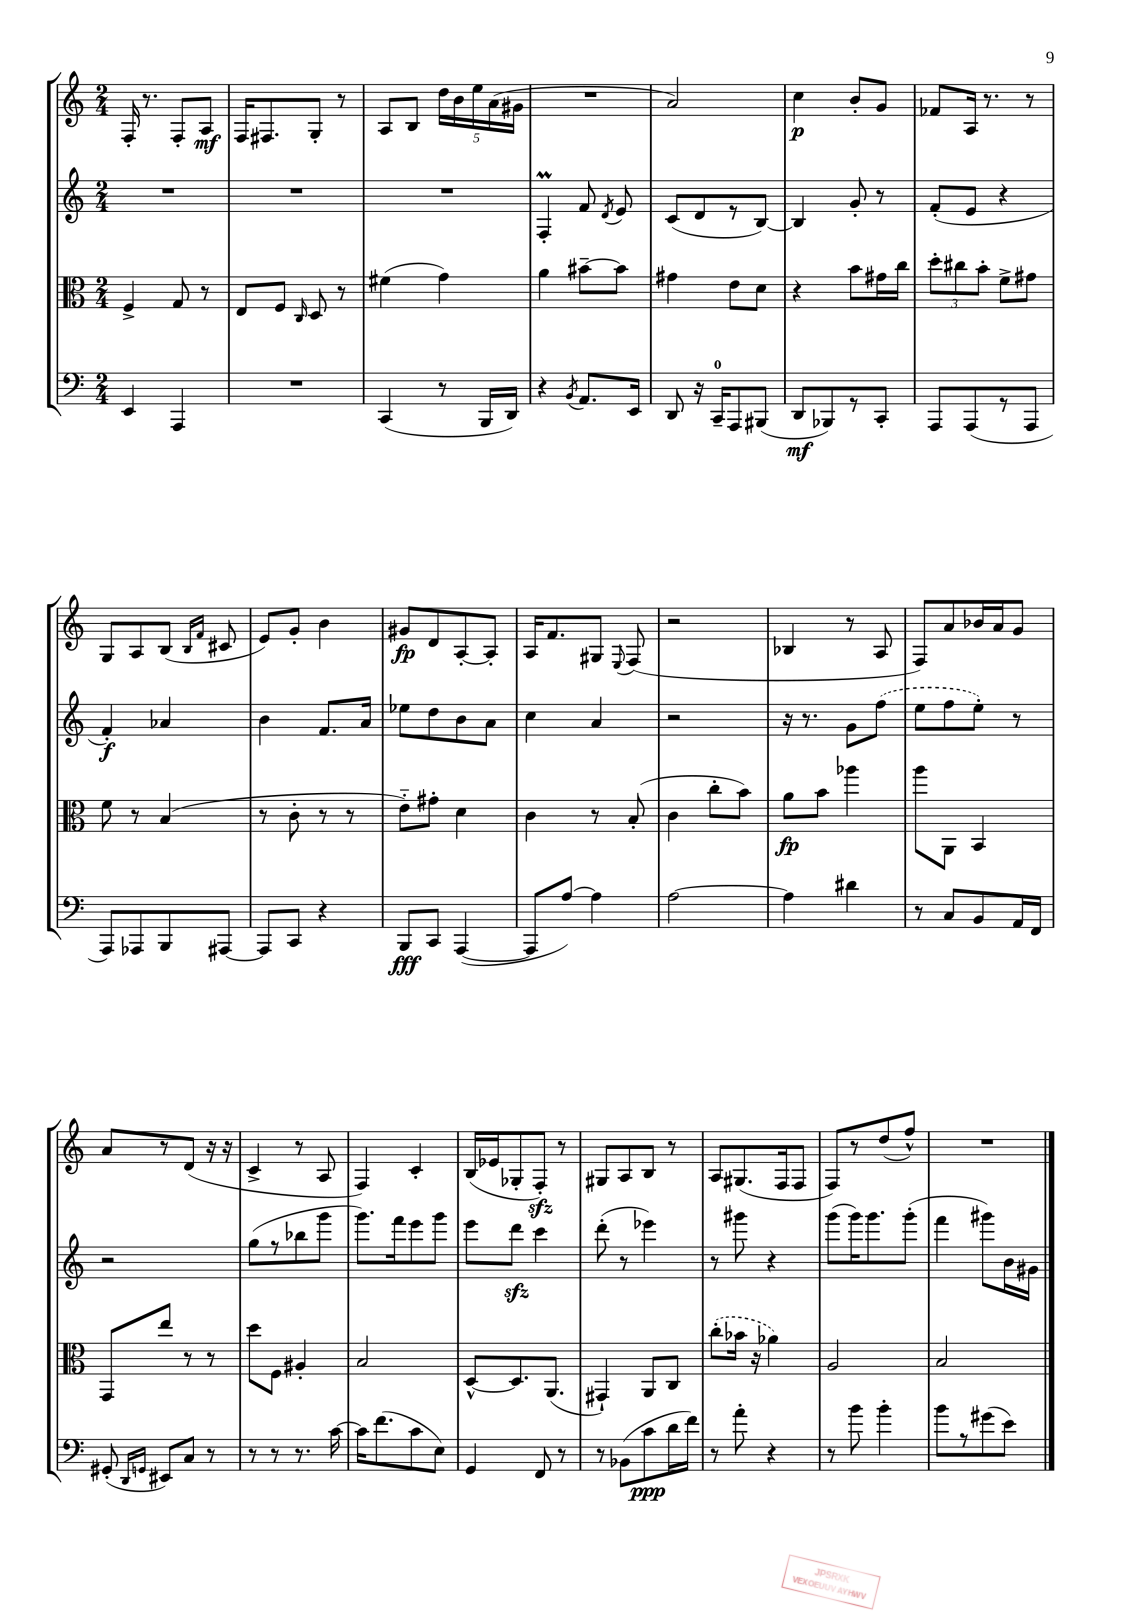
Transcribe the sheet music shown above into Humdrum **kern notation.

**kern	**dynam	**kern	**dynam	**kern	**dynam	**kern	**dynam
*part4	*part4	*part3	*part3	*part2	*part2	*part1	*part1
*staff4	*staff4	*staff3	*staff3	*staff2	*staff2	*staff1	*staff1
*clefF4	*	*clefC3	*	*clefG2	*	*clefG2	*
*k[]	*	*k[]	*	*k[]	*	*k[]	*
*M2/4	*	*M2/4	*	*M2/4	*	*M2/4	*
=13	=13	=13	=13	=13	=13	=13	=13
4EE/	.	4F^/	.	2r	.	16F'/	.
.	.	.	.	.	.	8.r	.
4AAA/	.	8G/	.	.	.	8F'/L	.
.	.	8r	.	.	.	8A/J	mf
=14	=14	=14	=14	=14	=14	=14	=14
2r	.	8E/L	.	2r	.	16F/KL	.
.	.	.	.	.	.	8.F#X/	.
.	.	8F/J	.	.	.	.	.
.	.	16qqC/	.	.	.	.	.
.	.	8D/	.	.	.	8G'/J	.
.	.	8r	.	.	.	8r	.
=15	=15	=15	=15	=15	=15	=15	=15
(4CC/	.	(4f#X\	.	2r	.	8A/L	.
.	.	.	.	.	.	8B/J	.
8r	.	4g\)	.	.	.	20dd\LL	.
.	.	.	.	.	.	20b\	.
.	.	.	.	.	.	20ee\	.
16BBB/LL	.	.	.	.	.	.	.
.	.	.	.	.	.	(20a\	.
16DD/JJ)	.	.	.	.	.	.	.
.	.	.	.	.	.	20g#X\JJ	.
=16	=16	=16	=16	=16	=16	=16	=16
4r	.	4a\	.	4FM'/	.	2r	.
8qBB/	.	.	.	.	.	.	.
8.AA/L	.	[8b#X~\L	.	8f/	.	.	.
.	.	.	.	8qd/	.	.	.
.	.	8b#\J]	.	8e/	.	.	.
16EE/Jk	.	.	.	.	.	.	.
=17	=17	=17	=17	=17	=17	=17	=17
8DD/	.	4g#X\	.	(8c/L	.	2a/)	.
16r	.	.	.	8d/	.	.	.
16CC~/KL	.	.	.	.	.	.	.
8AAA/	.	8e\L	.	8r	.	.	.
(8BBB#X/J	.	8d\J	.	[8B/J)	.	.	.
=18	=18	=18	=18	=18	=18	=18	=18
8DD/L	mf	4r	.	4B/]	.	4cc\	p
8BBB-X/)	.	.	.	.	.	.	.
8r	.	8b\L	.	8g'/	.	8b'/L	.
8CC'/J	.	16g#X\L	.	8r	.	8g/J	.
.	.	16cc\JJ	.	.	.	.	.
=19	=19	=19	=19	=19	=19	=19	=19
8AAA/L	.	12dd'\L	.	(8f'/L	.	8f-X/L	.
.	.	12cc#X\	.	.	.	.	.
(8AAA/	.	.	.	8e/J	.	16A/Jk	.
.	.	12b'\J	.	.	.	.	.
.	.	.	.	.	.	8.r	.
8r	.	8f^\L	.	4r	.	.	.
8AAA/J	.	8g#X\J	.	.	.	8r	.
!!LO:LB:g=z
=20	=20	=20	=20	=20	=20	=20	=20
8AAA/L)	.	8f\	.	4f'/)	f	8G/L	.
8AAA-X/	.	8r	.	.	.	8A/	.
8BBB/	.	(4B/	.	4a-X/	.	(8B/J	.
.	.	.	.	.	.	16qqB/LL	.
.	.	.	.	.	.	16qqf/JJ	.
[8AAA#X/J	.	.	.	.	.	8c#X/	.
=21	=21	=21	=21	=21	=21	=21	=21
8AAA#/L]	.	8r	.	4b\	.	8e/L)	.
8CC/J	.	8c'\	.	.	.	8g'/J	.
4r	.	8r	.	8.f/L	.	4b\	.
.	.	8r	.	.	.	.	.
.	.	.	.	16a/Jk	.	.	.
=22	=22	=22	=22	=22	=22	=22	=22
8BBB/L	fff	8e\L)	.	8ee-X\L	.	8g#X/L	fp
8CC/J	.	8g#X'\J	.	8dd\	.	8d/	.
([4AAA/	.	4d\	.	8b\	.	[8A'/	.
.	.	.	.	8a\J	.	8A'/J]	.
=23	=23	=23	=23	=23	=23	=23	=23
8AAA/L]	.	4c\	.	4cc\	.	16A/KL	.
.	.	.	.	.	.	8.f/	.
[8A/J)	.	.	.	.	.	.	.
4A\]	.	8r	.	4a/	.	8G#X/J	.
.	.	.	.	.	.	8qqE/	.
.	.	(8B'/	.	.	.	(8F/	.
=24	=24	=24	=24	=24	=24	=24	=24
[2A\	.	4c\	.	2r	.	2r	.
.	.	8cc'\L	.	.	.	.	.
.	.	8b\J)	.	.	.	.	.
=25	=25	=25	=25	=25	=25	=25	=25
4A\]	.	8a\L	fp	16r	.	4B-X/	.
.	.	.	.	8.r	.	.	.
.	.	8b\J	.	.	.	.	.
4d#X\	.	4aa-X\	.	8g\L	.	8r	.
.	.	.	.	(8ff\J	.	8A/	.
=26	=26	=26	=26	=26	=26	=26	=26
8r	.	8aa\L	.	8ee\L	.	8F/L)	.
8C/L	.	8AA\J	.	8ff\	.	8a/	.
8BB/	.	4BB/	.	8ee'\J)	.	16b-X/L	.
.	.	.	.	.	.	16a/J	.
16AA/L	.	.	.	8r	.	8g/J	.
16FF/JJ	.	.	.	.	.	.	.
!!LO:LB:g=z
=27	=27	=27	=27	=27	=27	=27	=27
(8GG#X'/	.	8GG/L	.	2r	.	8a/L	.
16qqDD/LL	.	.	.	.	.	.	.
16qqGGn/JJ	.	.	.	.	.	.	.
8EE#X/L)	.	8ee/J	.	.	.	8r	.
8C/J	.	8r	.	.	.	(8d/J	.
8r	.	8r	.	.	.	16r	.
.	.	.	.	.	.	16r	.
=28	=28	=28	=28	=28	=28	=28	=28
8r	.	8dd\L	.	(8gg\L	.	4c^/	.
8r	.	8F\J	.	8r	.	.	.
8.r	.	4A#X'/	.	8bb-X\	.	8r	.
.	.	.	.	8ggg\J	.	8A/	.
[16c\	.	.	.	.	.	.	.
=29	=29	=29	=29	=29	=29	=29	=29
16c\KL]	.	2B/	.	8.ggg\L)	.	4F/)	.
(8.f\	.	.	.	.	.	.	.
.	.	.	.	16fff\k	.	.	.
8c\	.	.	.	8eee\	.	4c'/	.
8E\J)	.	.	.	8ggg\J	.	.	.
=30	=30	=30	=30	=30	=30	=30	=30
4GG/	.	[8D^^/L	.	8eee\L	.	(16B/LL	.
.	.	.	.	.	.	16e-X/J	.
.	.	8.D/]	.	8dddzz\J	.	8G-X'/	.
8FF/	.	.	.	4ccc\	.	8Fzz'/J)	.
.	.	(8.AA/J	.	.	.	.	.
8r	.	.	.	.	.	8r	.
=31	=31	=31	=31	=31	=31	=31	=31
8r	.	4GG#X`/)	.	(8ddd'\	.	8G#X/L	.
(8BB-X\L	.	.	.	8r	.	8A/	.
8c\	ppp	8AA/L	.	4eee-X\)	.	8B/J	.
16d\L	.	8C/J	.	.	.	8r	.
16f\JJ)	.	.	.	.	.	.	.
=32	=32	=32	=32	=32	=32	=32	=32
8r	.	(8cc'\L	.	8r	.	8A/L	.
8a'\	.	16b-X\Jk	.	8ggg#X\	.	(8.G#X/	.
.	.	16r	.	.	.	.	.
4r	.	4a-X\)	.	4r	.	.	.
.	.	.	.	.	.	16F/k	.
.	.	.	.	.	.	8F/J	.
=33	=33	=33	=33	=33	=33	=33	=33
8r	.	2A/	.	(8ggg\L	.	8F/L)	.
8b\	.	.	.	16ggg\K)	.	8r	.
.	.	.	.	8.ggg\	.	.	.
4b'\	.	.	.	.	.	(8dd/	.
.	.	.	.	(8ggg'\J	.	8ff^^/J)	.
=34	=34	=34	=34	=34	=34	=34	=34
8b\L	.	2B/	.	4fff\	.	2r	.
8r	.	.	.	.	.	.	.
(8g#X\	.	.	.	8ggg#X\L)	.	.	.
8e\J)	.	.	.	16b\L	.	.	.
.	.	.	.	16g#X\JJ	.	.	.
==	==	==	==	==	==	==	==
*-	*-	*-	*-	*-	*-	*-	*-
